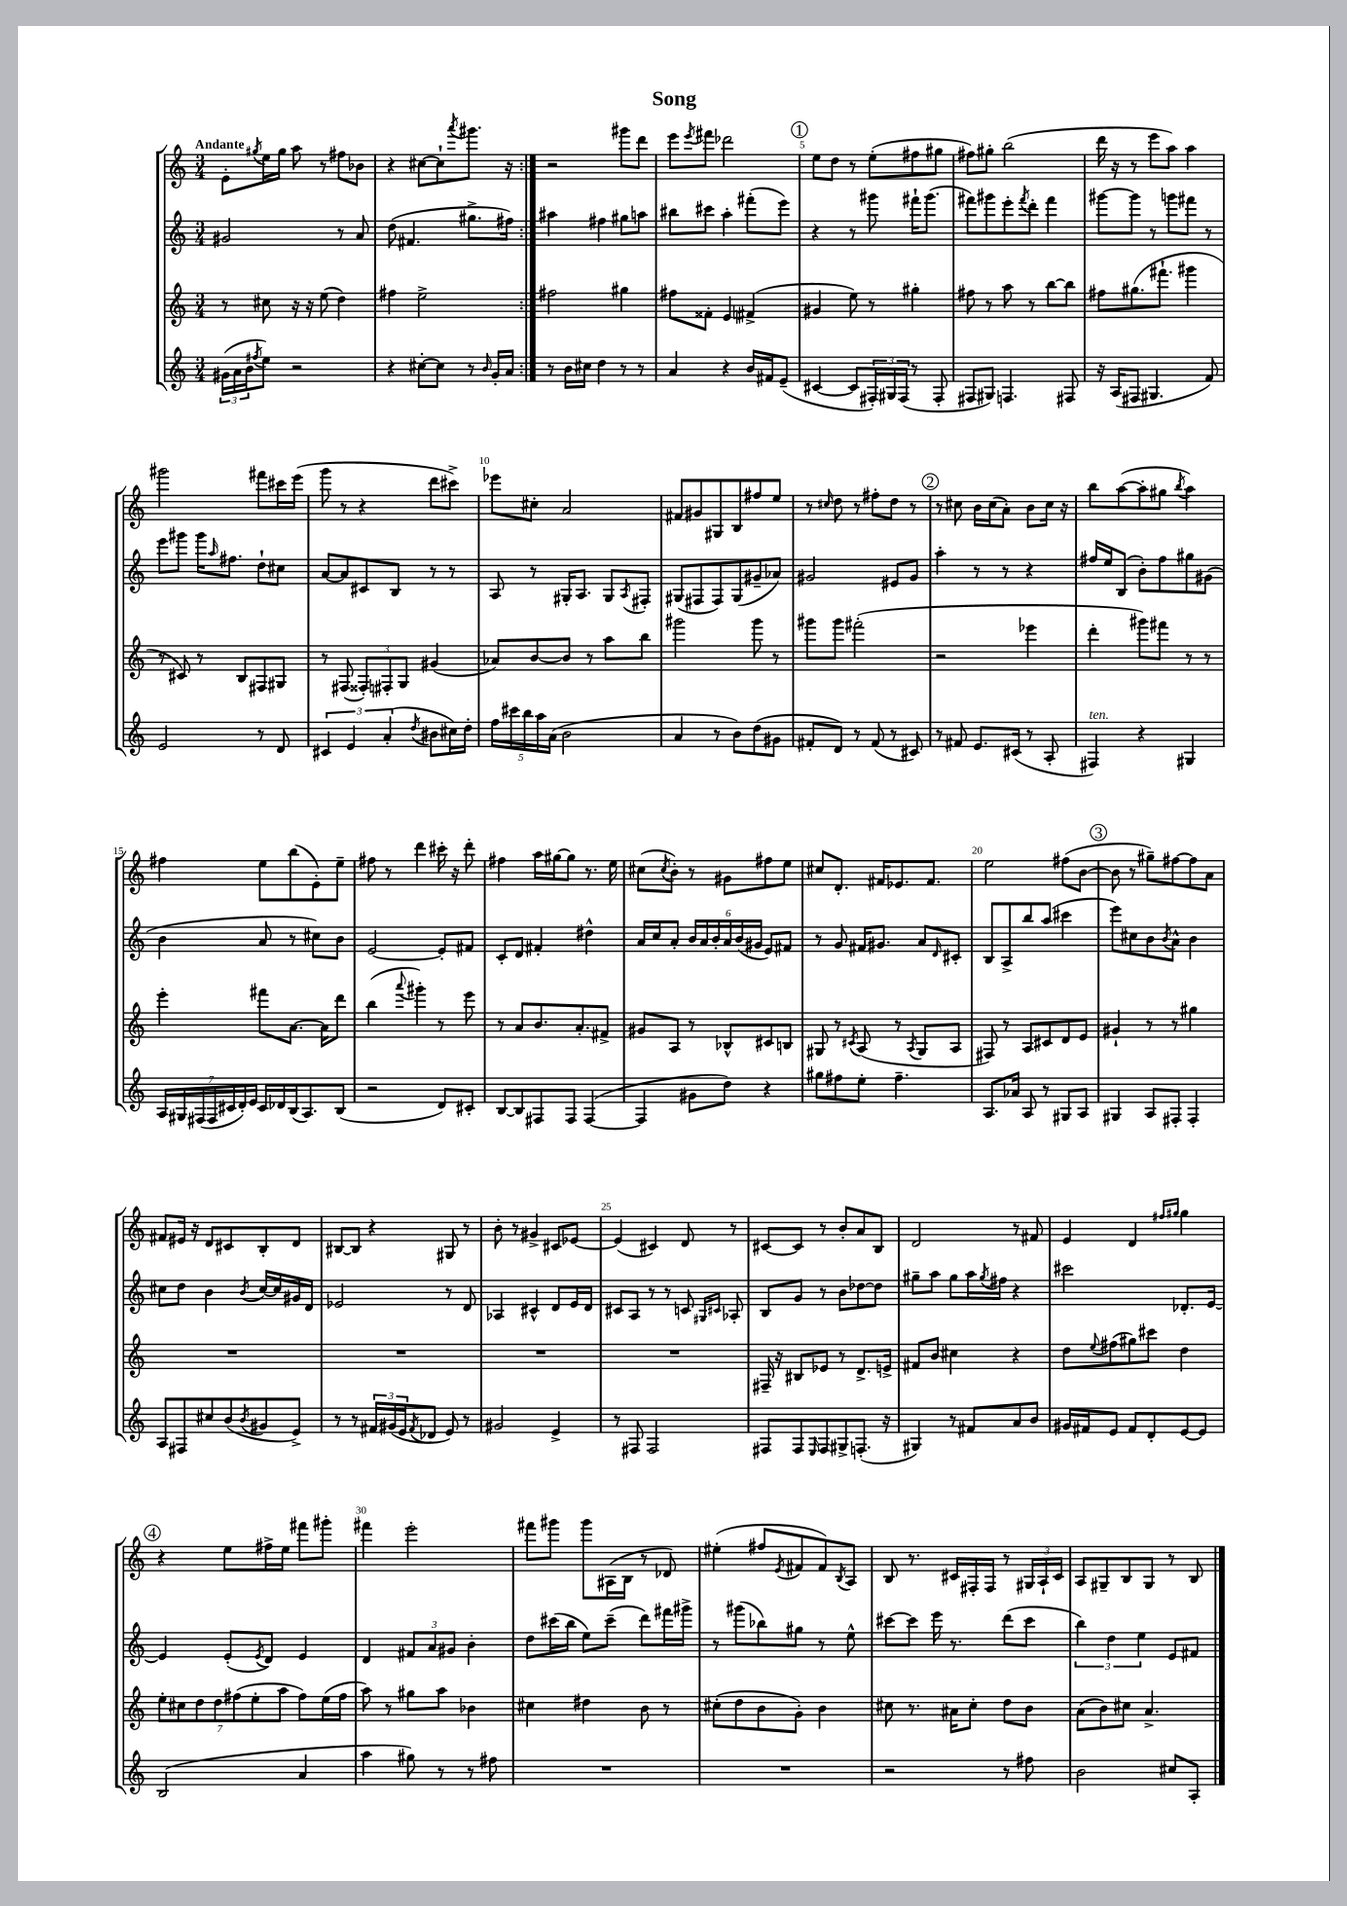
\header { title = "Song" }
<<
\new StaffGroup <<
\new Staff = "s0" {
    \clef treble \key c \major \numericTimeSignature \time 3/4 \tempo "Andante"
    \repeat volta 2 { e'8-. \acciaccatura { gis''8 } e''16 gis''16 a''8 r8 fis''8 bes'8 |
    r4 cis''8~ cis''8-! \acciaccatura { a'''8 } gis'''8. r16 | }
    r2 gis'''8 d'''8 |
    e'''8 \acciaccatura { e'''8 } fis'''8 des'''2 |
    \mark \markup { \circle "1" } e''8 d''8 r8 e''8-.( fis''8 gis''8 |
    fis''8) gis''8-. b''2( |
    d'''16 r16 r8 e'''8 a''8) a''4 |
    gis'''2 fis'''8 cis'''16 e'''16( |
    g'''8 r8 r4 d'''8 cis'''8->) |
    ees'''8 cis''8-. a'2 |
    fis'8 gis'8 gis8 b8 fis''8 e''8 |
    r8 \grace { cis''16 } d''8 r8 fis''8-. d''8 r8 |
    \mark \markup { \circle "2" } r8 cis''8 b'16 cis''16( a'8-.) b'8 cis''16 r16 |
    b''8 a''8~( a''8-. gis''8 \acciaccatura { b''8 } a''4) |
    fis''4 e''8 b''8( e'8-.) e''8-- |
    fis''8 r8 d'''4 cis'''16-. r16 d'''8-. |
    fis''4 a''16 gis''16~ gis''8 r8. e''16 |
    cis''8( \acciaccatura { cis''8 } b'8-.) r8 gis'8 fis''8 e''8 |
    cis''8 d'8.-. fis'16 ees'8. fis'8. |
    e''2 fis''8( b'8~ |
    \mark \markup { \circle "3" } b'8 r8 gis''8--) fis''8~ fis''8 a'8 |
    fis'8 eis'16 r16 d'8 cis'8 b8-. d'8 |
    bis8~ bis8 r4 gis8 r8 |
    b'8-. r8 gis'4-> cis'8 ees'8~ |
    ees'4( cis'4) d'8 r8 |
    cis'8~ cis'8 r8 b'8-. a'8 b8 |
    d'2 r8 fis'8 |
    e'4 d'4 \grace { fis''16 gis''16 } gis''4 |
    \mark \markup { \circle "4" } r4 e''8 fis''16-> e''16 fis'''8 gis'''8-. |
    fis'''4 e'''2-. |
    fis'''8 gis'''8 gis'''8 ais16( b16 r8 des'8) |
    eis''4-.( fis''8 \acciaccatura { e'8 } fis'8 fis'8) \acciaccatura { b8 } a8 |
    b8 r8. cis'16 fis16-. fis16 r8 \tuplet 3/2 { gis16 a16-! cis'16 } |
    a8 gis8-- b8 gis8 r8 b8 \bar "|." |
}
\new Staff = "s1" {
    \clef treble \key c \major \numericTimeSignature \time 3/4
    \repeat volta 2 { gis'2 r8 a'8 |
    d''8( fis'4. gis''8.-> fis''16) | }
    ais''4 fis''4 gis''8 a''8 |
    bis''8 cis'''8 a''4-. fis'''8-.( e'''8) |
    \mark \markup { \circle "1" } r4 r8 gis'''8 fis'''16-! gis'''8.( |
    fis'''8) gis'''8 e'''8-. \acciaccatura { fis'''8 } d'''8-. fis'''4 |
    gis'''8~ gis'''8 r8 g'''8 fis'''8 r8 |
    e'''8 gis'''8 gis'''16 \grace { a''16 } fis''8. d''8-! cis''8 |
    a'8~ a'8 cis'8 b8 r8 r8 |
    a8 r8 gis16-. a8. gis8 \acciaccatura { a8 } fis8-. |
    gis8( fis8 fis8) gis8( gis'8-- aes'8) |
    gis'2 eis'8 gis'8 |
    \mark \markup { \circle "2" } a''4-. r8 r8 r4 |
    fis''16 e''16 b8( b'8-.) fis''8 gis''8 gis'8( |
    b'4 a'8 r8 cis''8) b'8 |
    e'2~ e'8-. fis'8 |
    c'8-. d'8 fis'4-. dis''4-^ |
    a'16 c''16 a'8-. \tuplet 6/4 { b'16 a'16 b'16-. a'16 b'16( gis'16 } e'8) fis'8 |
    r8 g'8 fis'16 gis'8. a'8 \grace { d'16 } cis'8-. |
    b8 a8-> b''8 a''8( cis'''4 |
    \mark \markup { \circle "3" } e'''8) cis''8 b'8 \acciaccatura { b'8 } a'8-^ b'4 |
    cis''8 d''8 b'4 \acciaccatura { b'8 } cis''16~ cis''16 gis'16 d'16 |
    ees'2 r8 d'8 |
    aes4 cis'4-^ d'8 e'16 d'16 |
    cis'8 a8 r8 r8 c'8 \grace { gis16 cis'16 } aes8-. |
    b8 g'8 r8 b'8 des''8~ des''8 |
    gis''8-- a''8 gis''8 a''16 \acciaccatura { gis''8 } fis''16 r4 |
    cis'''2 des'8.-. e'16~ |
    \mark \markup { \circle "4" } e'4 e'8-.( \acciaccatura { e'8 } d'8) e'4 |
    d'4 \tuplet 3/2 { fis'8 a'8 gis'8 } b'4-. |
    d''8 cis'''16( b''16 e''8) cis'''8--( d'''8) fis'''16 gis'''16-> |
    r8 gis'''8( bes''8) gis''8 r8 e''8-^ |
    cis'''8~ cis'''8 e'''16 r8. d'''8( cis'''8 |
    \tuplet 3/2 { b''4) d''4 e''4 } e'8 fis'8 \bar "|." |
}
\new Staff = "s2" {
    \clef treble \key c \major \numericTimeSignature \time 3/4
    \repeat volta 2 { r8 cis''8 r16 r16 e''8( d''4) |
    fis''4 e''2-> | }
    fis''2 gis''4 |
    fis''8 fisis'8-. e'4 fis'4->( |
    \mark \markup { \circle "1" } gis'4 e''8) r8 gis''4-. |
    fis''8 r8 a''8 r8 b''8~ b''8 |
    fis''8 gis''8.( fis'''8.-! gis'''4 |
    r8 cis'8) r8 b8 fis8 gis8 |
    r8 fis8( \tuplet 3/2 { fisis8-.) fis8-. g8 } gis'4( |
    aes'8) b'8~ b'8 r8 a''8 b''8 |
    gis'''2 gis'''8 r8 |
    gis'''8 gis'''8 fis'''2-.( |
    \mark \markup { \circle "2" } r2 ees'''4 |
    d'''4-. gis'''8) fis'''8 r8 r8 |
    e'''4-. fis'''8 a'8.~ a'16 d'''8 |
    b''4( \appoggiatura { a'''8 } gis'''4-.) r8 e'''8 |
    r8 a'8 b'8. a'8.-. fis'8-> |
    gis'8 a8 r8 bes8-^ cis'8 b8 |
    gis8 r8 \acciaccatura { cis'8 } a8( r8 \acciaccatura { a8 } gis8 a8 |
    fis8) r8 a8 cis'8 d'8 e'8 |
    \mark \markup { \circle "3" } gis'4-! r8 r8 gis''4 |
    R2. |
    R2. |
    R2. |
    R2. |
    fis16-- r16 bis8 ees'8 r8 d'8.-> e'16-> |
    fis'8 b'8 cis''4 r4 |
    d''8 \appoggiatura { e''8 } fis''8( gis''8) cis'''8 d''4 |
    \mark \markup { \circle "4" } \tuplet 7/4 { e''8-. cis''8 d''8 d''8 fis''8( e''8-. a''8 } fis''8) e''16( fis''16 |
    a''8) r8 gis''8 a''8 bes'4 |
    cis''4 dis''4 b'8 r8 |
    cis''8-.( d''8 b'8 g'8-.) b'4 |
    cis''8 r8. ais'16 cis''8-. d''8 b'8 |
    a'8( b'8) cis''8 a'4.-> \bar "|." |
}
\new Staff = "s3" {
    \clef treble \key c \major \numericTimeSignature \time 3/4
    \repeat volta 2 { \tuplet 3/2 { gis'16( a'16 b'16 } \acciaccatura { fis''8 } e''8) r2 |
    r4 cis''8~-. cis''8 r8 \grace { b'16 } g'16-. a'16 | }
    r8 b'16 cis''16 d''4 r8 r8 |
    a'4 r4 b'16 fis'16 e'8--( |
    \mark \markup { \circle "1" } cis'4~ cis'8 \tuplet 3/2 { fis16-.) gis16 fis16( } r8 fis8-. |
    fis8 gis8) f4. fis8 |
    r16 a16( fis8 gis4. f'8) |
    e'2 r8 d'8 |
    \tuplet 3/2 { cis'4 e'4 a'4-.( } \acciaccatura { d''8 } bis'8 cis''16) d''16-. |
    \tuplet 5/4 { f''16 cis'''16 b''16 a''16 a'16( } b'2 |
    a'4 r8 b'8) d''8( gis'8 |
    fis'8-. d'8) r8 fis'8( r8 cis'8) |
    \mark \markup { \circle "2" } r8 fis'8 e'8. cis'16( r8 a8-. |
    fis4^\markup { \italic "ten." }) r4 gis4 |
    \tuplet 7/4 { a16 gis16 fis16( fis16 cis'16 d'16-.) e'16 } cis'16 des'16 b16( a8.) b8( |
    r2 d'8) cis'8-. |
    b8~ b8 fis8 fis8 fis4~( |
    fis4 gis'8 d''8) r4 |
    gis''8 fis''8 e''8-. fis''4.-- |
    a8. aes'16 a8 r8 gis8 a8 |
    \mark \markup { \circle "3" } gis4 a8 fis8-. fis4-. |
    a8 fis8 cis''8 b'8( \acciaccatura { b'8 } gis'8 e'8->) |
    r8 r8 \tuplet 3/2 { fis'16 gis'16( e'16 } \acciaccatura { fis'8 } des'8 e'8) r8 |
    gis'2 e'4-> |
    r8 fis8 fis2 |
    fis8 fis8 \grace { e16 } fis8 gis8-> f8.-.( r16 |
    gis4) r8 fis'8 a'8 b'8 |
    gis'16 fis'16 e'8 fis'8 d'8-. e'8~ e'8 |
    \mark \markup { \circle "4" } b2( a'4 |
    a''4 gis''8) r8 r8 fis''8 |
    R2. |
    R2. |
    r2 r8 fis''8 |
    b'2 cis''8 a8-. \bar "|." |
}
>>
>>
\layout { \context { \Score \override BarNumber.break-visibility = ##(#f #t #t) barNumberVisibility = #(every-nth-bar-number-visible 5) } }
